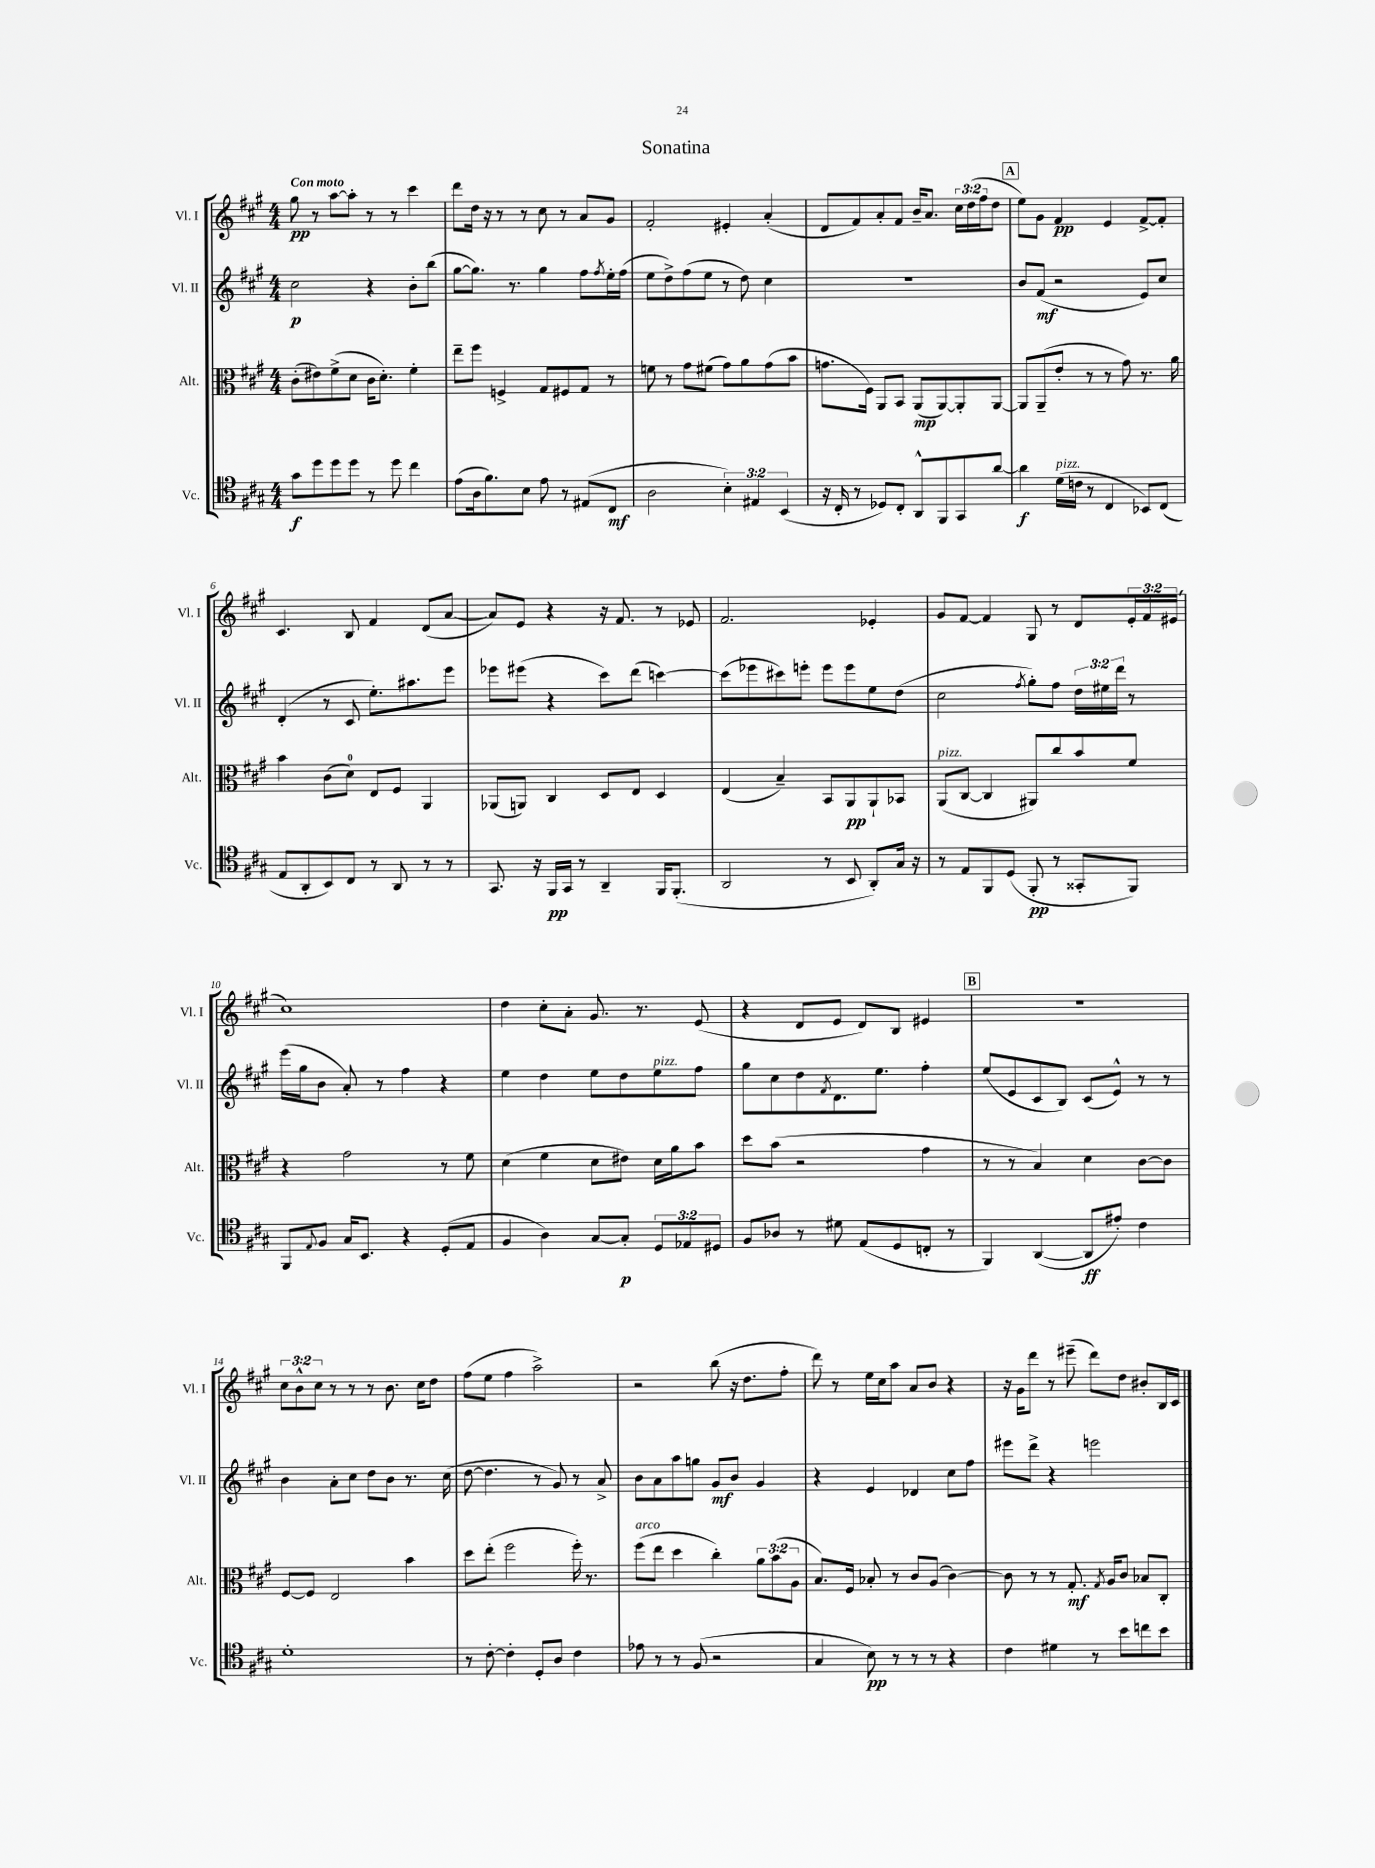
\header { title = "Sonatina" }
<<
\new StaffGroup <<
\new Staff = "s0" \with { instrumentName = "Vl. I" shortInstrumentName = "Vl. I" } {
    \clef treble \key a \major \numericTimeSignature \time 4/4 \override Staff.TupletNumber.text = #tuplet-number::calc-fraction-text \tempo "Con moto"
    gis''8\pp r8 a''8~ a''8-. r8 r8 cis'''4 |
    d'''8 d''16 r16 r8 r8 cis''8 r8 a'8 gis'8 |
    fis'2-. eis'4-. a'4-.( |
    d'8 fis'8) a'8-. fis'8 b'16-- a'8. \tuplet 3/2 { cis''16 d''16( fis''16 } d''8 |
    \mark \markup { \box "A" } e''8) gis'8 fis'4\pp e'4 fis'8~-> fis'8-. |
    cis'4. b8 fis'4 d'8( a'8~ |
    a'8) e'8 r4 r16 fis'8. r8 ees'8 |
    fis'2. ees'4-. |
    gis'8 fis'8~ fis'4 gis8 r8 d'8 \tuplet 3/2 { e'16-. fis'16 eis'16( } |
    cis''1) |
    d''4 cis''8-. a'8-. gis'8. r8. e'8( |
    r4 d'8 e'8 d'8) b8 eis'4 |
    \mark \markup { \box "B" } R1 |
    \tuplet 3/2 { cis''8 b'8-^ cis''8 } r8 r8 r8 b'8. cis''16 d''8 |
    fis''8( e''8 fis''4 a''2->) |
    r2 b''8( r16 d''8. fis''8-. |
    d'''8) r8 e''16 cis''16 a''8 a'8 b'8 r4 |
    r16 gis'16 d'''8 r8 eis'''8--( d'''8) d''8 bis'8-. b16 cis'16 \bar "|." |
}
\new Staff = "s1" \with { instrumentName = "Vl. II" shortInstrumentName = "Vl. II" } {
    \clef treble \key a \major \numericTimeSignature \time 4/4 \override Staff.TupletNumber.text = #tuplet-number::calc-fraction-text
    cis''2\p r4 b'8-. b''8( |
    gis''8~ gis''8.) r8. gis''4 fis''8 \acciaccatura { fis''8 } e''16-. fis''16( |
    e''8 d''8->) fis''8( e''8 r8 d''8) cis''4 |
    R1 |
    \mark \markup { \box "A" } b'8 fis'8\mf( r2 e'8) cis''8 |
    d'4-.( r8 cis'8 e''8.-.) ais''8. e'''8 |
    ees'''8 eis'''8( r4 cis'''8) d'''8( c'''4~) |
    c'''8( ees'''8 cis'''8) e'''8-. e'''8 e'''8 e''8 d''8( |
    cis''2 \acciaccatura { fis''8 } gis''8-.) fis''8 \tuplet 3/2 { d''16 eis''16 d'''16 } r8 |
    e'''16( gis''16 b'8 a'8-.) r8 fis''4 r4 |
    e''4 d''4 e''8 d''8 e''8^\markup { \italic "pizz." } fis''8 |
    gis''8 cis''8 d''8 \acciaccatura { fis'8 } d'8. e''8. fis''4-. |
    \mark \markup { \box "B" } e''8( e'8 cis'8 b8) cis'8( e'8-^) r8 r8 |
    b'4 a'8-. cis''8 d''8 b'8 r8. cis''16( |
    d''8~ d''4. r8 gis'8) r8 a'8-> |
    b'8 a'8 a''8 g''8 gis'8\mf b'8 gis'4 |
    r4 e'4 des'4 cis''8 fis''8 |
    eis'''8 d'''8-> r4 e'''2 \bar "|." |
}
\new Staff = "s2" \with { instrumentName = "Alt." shortInstrumentName = "Alt." } {
    \clef alto \key a \major \numericTimeSignature \time 4/4 \override Staff.TupletNumber.text = #tuplet-number::calc-fraction-text
    cis'8-.( eis'8) fis'8->( d'8 cis'16 d'8.-.) fis'4-. |
    e''8-- fis''8 f4-> gis8 fis8 gis8 r8 |
    f'8 r8 gis'8 fis'8( gis'8) a'8 gis'8( b'8 |
    g'8. fis16) a,8 b,8 a,8\mp( a,8~) a,8-. a,8~ |
    \mark \markup { \box "A" } a,8 a,8--( e'8-. r8 r8 gis'8) r8. a'16 |
    b'4 cis'8( d'8-0) e8 fis8 a,4 |
    aes,8( a,8) cis4 d8 e8 d4 |
    e4( b4--) b,8 a,8\pp a,8-! bes,8 |
    a,8^\markup { \italic "pizz." }( cis8~ cis4 ais,8) cis''8 b'8 fis'8 |
    r4 gis'2 r8 fis'8 |
    d'4( fis'4 d'8 eis'8) d'16 a'16 b'8 |
    d''8 b'8( r2 gis'4 |
    \mark \markup { \box "B" } r8 r8 b4) d'4 cis'8~ cis'8 |
    fis8~ fis8 e2 b'4 |
    d''8 e''8-.( fis''2 fis''16-.) r8. |
    fis''8^\markup { \italic "arco" }( e''8 d''4 cis''4-.) \tuplet 3/2 { a'8 b'8( a8 } |
    b8.) fis16 bes8-. r8 cis'8 a8( cis'4~) |
    cis'8 r8 r8 gis8.-.\mf \acciaccatura { gis8 } a16 cis'8 bes8 cis8-. \bar "|." |
}
\new Staff = "s3" \with { instrumentName = "Vc." shortInstrumentName = "Vc." } {
    \clef tenor \key a \major \numericTimeSignature \time 4/4 \override Staff.TupletNumber.text = #tuplet-number::calc-fraction-text
    gis'8\f d''8 d''8 d''8 r8 d''8 cis''4 |
    e'8( a16 fis'8.) b8 e'8 r8 eis8( cis8\mf |
    a2 \tuplet 3/2 { b4-.) eis4 b,4( } |
    r16 cis16-. r8 des8) cis8-. a,8-^ fis,8 gis,8 a'8~ |
    \mark \markup { \box "A" } a'4\f d'16^\markup { \italic "pizz." }( c'16 r8 cis4 bes,8) cis8( |
    e8 a,8-. b,8) cis8 r8 a,8 r8 r8 |
    gis,8. r16 fis,16\pp gis,16 r8 a,4-- fis,16 fis,8.-.( |
    a,2 r8 b,8 a,8-.) gis16 r16 |
    r8 e8 fis,8 d8( fis,8-.\pp r8 gisis,8-. fis,8) |
    fis,8 \appoggiatura { e8 } fis8 gis16 b,8. r4 d8-.( e8 |
    fis4 a4) gis8~ gis8-.\p \tuplet 3/2 { d8 ees8 dis8 } |
    fis8 aes8 r8 dis'8 e8( d8 c8-. r8 |
    \mark \markup { \box "B" } fis,4) a,4~( a,8\ff eis'8-.) cis'4 |
    d'1-. |
    r8 cis'8~-. cis'4-. d8-. a8 cis'4 |
    ees'8 r8 r8 fis8( r2 |
    gis4 b8\pp) r8 r8 r8 r4 |
    cis'4 dis'4 r8 b'8 c''8 b'8 \bar "|." |
}
>>
>>
